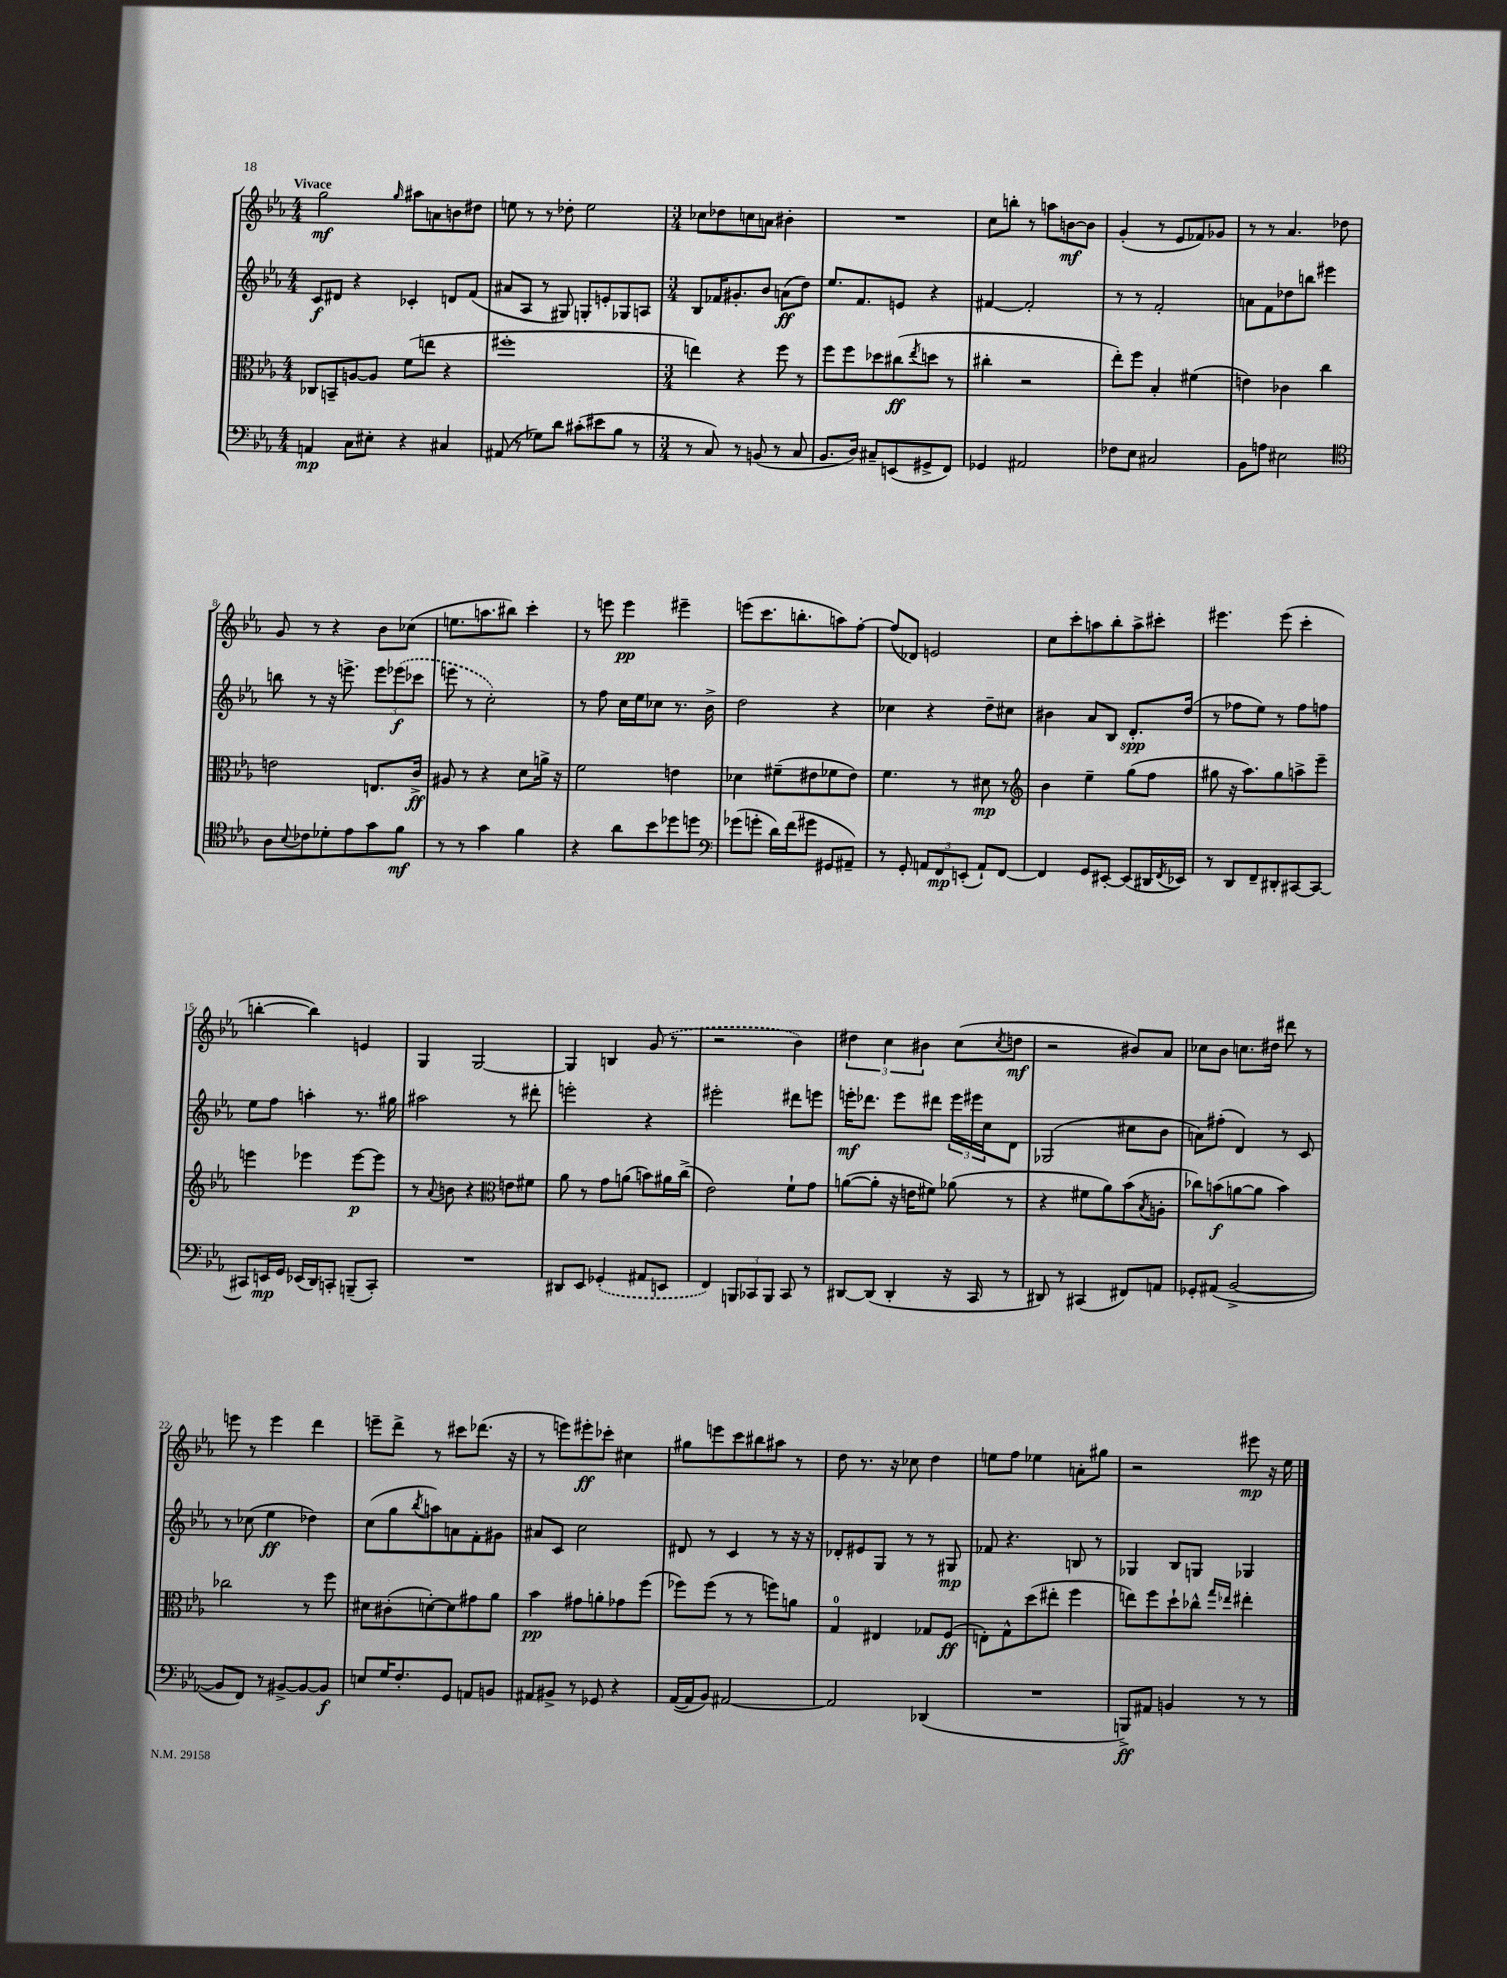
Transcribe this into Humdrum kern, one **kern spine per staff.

**kern	**kern	**kern	**kern
*staff4	*staff3	*staff2	*staff1
*clefF4	*clefC3	*clefG2	*clefG2
*k[b-e-a-]	*k[b-e-a-]	*k[b-e-a-]	*k[b-e-a-]
*M4/4	*M4/4	*M4/4	*M4/4
4AA	8C-	8c	2gg
.	8BB~	8d#	.
8C	[8A	4r	.
8E#'	8A]	.	.
.	.	.	16qqgg
4r	(8f	4c-'	8aa#
.	8ee	.	8a
4C#	4r	8d	8b
.	.	(8f	8dd#
=	=	=	=
(8AA#	1ff#'	8a#	8ee
8r	.	8A-	8r
8G-)	.	8r	8r
8d	.	8G#)	8dd-'
(8c#'	.	8G'	2ee
8e#	.	8e'	.
8B-	.	8G-	.
8r	.	8A	.
=	=	=	=
*M3/4	*M3/4	*M3/4	*M3/4
8r	4ee)	8B-	8cc-
8C)	.	16f-	8dd-
.	.	8.g#'	.
8r	4r	.	8cc
(8BB	.	8b-	8a
8r	8ff	(8a	4b#'
8C	8r	8dd)	.
=	=	=	=
8.BB-	8ff	8.ee-	2.r
.	8ff	.	.
16D)	.	8.f	.
8C#~	8dd-	.	.
(8EE	(8cc#	8e	.
.	8qee-	.	.
8GG#^	8dd	4r	.
8FF)	8r	.	.
=	=	=	=
4GG-	4cc#'	[4f#	8cc
.	.	.	8bb'
2AA#	2r	2f#']	8r
.	.	.	8aa
.	.	.	[8b
.	.	.	8b]
=	=	=	=
8F-	8ee-')	8r	(4g'
8E-	8ff	8r	.
2C#	4B-'	2f'	8r
.	.	.	8e-
.	(4f#	.	8f-)
.	.	.	8g-
=	=	=	=
8BB-	4e)	8a	8r
8A	.	8f	8r
2E#	4c-	8dd-	4.a-
.	.	8bb	.
.	4cc	4eee#	.
.	.	.	8dd-
=	=	=	=
*clefC4	*	*	*
8A-	2e	8bb	8g
8qqB-	.	.	.
8c-	.	8r	8r
8d-'	.	16r	4r
.	.	8.eee^	.
8e-	.	.	.
8g	8.E	12eee	8b-
.	.	(12eee-	.
8f	.	.	(8cc-
.	.	12ccc-	.
.	16c^	.	.
=	=	=	=
8r	8A#	8eee	8.ee
8r	8r	8r	.
.	.	.	8.aa
4g	4r	2cc')	.
.	.	.	8bb#)
4f	8d	.	4ccc'
.	16a^	.	.
.	16r	.	.
=	=	=	=
4r	2f	8r	8r
.	.	8ff	8eee
8a-	.	16cc	4eee
.	.	16ee-	.
8b-	.	8cc-	.
8dd-	4e	8.r	4eee#~
8dd	.	.	.
.	.	16b-^	.
=	=	=	=
*clefF4	*	*	*
(8g-	4d-	2dd	(8eee
8g'	.	.	8.ccc
16d)	(8f#~	.	.
(16f	.	.	8.bb'
8g#	8e#	.	.
8GG#	8f-	4r	8aa)
8AA#~)	8e#)	.	[8ff'
=	=	=	=
8r	4.f	4cc-	(8ff]
8GG'	.	.	8d-)
12AA	.	4r	2e
12FF	.	.	.
.	8r	.	.
(12EE'	.	.	.
8AA`)	8d#	8dd~	.
[8FF	8r	8cc#	.
=	=	=	=
*	*clefG2	*	*
4FF]	4b-	4b#	8cc
.	.	.	8ccc'
8GG	4ee-~	8a-	8aa
[8EE#'	.	8B-	8bb-'
(8EE#]	(8gg	8.d'	8aa^
16DD#	8ff	.	8ccc#'
8qFF	.	.	.
16EE-)	.	(16dd	.
=	=	=	=
8r	8gg#	8r	4.eee#
8DD	16r	8ff-	.
.	8.aa-)	.	.
8FF~	.	8ee-)	.
8DD#'	8gg#	8r	(8eee#
[8CC#	8aa^	8ff-	4ccc'
8CC#_	8eee-~	8ff	.
=	=	=	=
8CC#]	4eee	8ee-	[4bb'
16EE	.	8ff	.
16GG	.	.	.
(16EE-	4eee-	4aa'	4bb])
16DD)	.	.	.
8CC'	.	.	.
(8BBB~	[8eee-	8.r	4e
8CC')	8eee-]	.	.
.	.	16gg#	.
=	=	=	=
2.r	8r	2aa#	4G
.	8qqa-	.	.
.	8b	.	.
.	4r	.	[2G
*	*clefC3	*	*
.	8e	8r	.
.	8f#	8ddd#'	.
=	=	=	=
8DD#	8a-	2eee'	4G]
8EE-	8r	.	.
(4GG-'	8g	.	4B
.	(8a	.	.
8AA#	8b)	4r	(8g
8EE	16a#	.	8r
.	(16cc^	.	.
=	=	=	=
4FF)	2e-)	2eee#'	2r
12BBB	.	.	.
12CC-	.	.	.
12BBB	.	.	.
8CC-	8f`	8ddd#	4b-)
8r	8g	8eee	.
=	=	=	=
[8DD#	([8a	16eee'	6dd#
.	.	8.ddd-	.
(8DD#]	8a']	.	.
.	.	.	6cc
4DD#'	16r	8eee	.
.	16e	.	.
.	.	.	6b#
.	8f#)	8ddd#	.
16r	(8a-	24eee	(8cc
.	.	24eee#	.
16CC	.	.	.
.	.	24cc	.
.	.	.	8qcc
8r	8r	8d	8dd
=	=	=	=
8DD#)	4r	(2G-	2r
8r	.	.	.
(4CC#	8f#	.	.
.	8a-)	.	.
8FF#)	(8b-	8cc#	8b#)
.	8qB-	.	.
8AA	8A'	8b-	8a-
=	=	=	=
8GG-'	8cc-)	8a)	8cc-
(8AA#	(8b	(8ff#'	8b-
[2BB-^	[8a	4d)	8.cc
.	8a]	.	.
.	.	.	16dd#
.	4b)	8r	8ddd#
.	.	8c	8r
=	=	=	=
8BB-]	2cc-	8r	8eee
8FF)	.	(8cc-	8r
8r	.	4ee-	4eee
[8BB#^	.	.	.
8BB#_	8r	4dd-)	4ddd
8BB#]	8ff	.	.
=	=	=	=
8E	8d#	(8cc	8eee~
16G	(8c#'	8gg	8ddd^
8.F'	.	.	.
.	.	8qbb-	.
.	[8d')	8aa)	8r
8GG	8d]	8a	8ccc#
8AA	8g#	8f'	(8.ddd-
8BB	8a-	8g#	.
.	.	.	16r
=	=	=	=
8AA#	4b-	8a#	8r
8BB#^	.	8c	8eee)
8r	8g#	2cc	8eee#'
8GG-	8a'	.	8ccc-'
4r	8g-	.	4cc#
.	(8ff	.	.
=	=	=	=
([16AA-	8ff-)	8d#	8gg#
16AA-]	.	.	.
8BB-)	(8ff-	8r	8eee
[2AA#	8r	4c	8ccc
.	8r	.	8bb#
.	8ff)	8r	8aa#
.	8a	16r	8r
.	.	16r	.
=	=	=	=
2AA#]	4G	8d-'	8dd
.	.	8e#	8.r
.	4E#	8G	.
.	.	.	16r
.	.	8r	8cc-
(4DD-	8G-	8r	4dd
.	(8F	8G#	.
=	=	=	=
2.r	8E')	8f-	8ee
.	8G^^	4.r	8ff
.	(8dd	.	4ee-
.	8ee#'	.	.
.	4ff	8B	8a'
.	.	8r	8gg#
=	=	=	=
8BBB^)	8ee)	4G-	2r
8AA#	8ff	.	.
4BB	8dd`	8B-	.
.	8cc-^^	8G	.
.	16qqgg	.	.
.	16qqee-	.	.
8r	4ee#'	4G-	8eee#
8r	.	.	16r
.	.	.	16ee-
==	==	==	==
*-	*-	*-	*-
